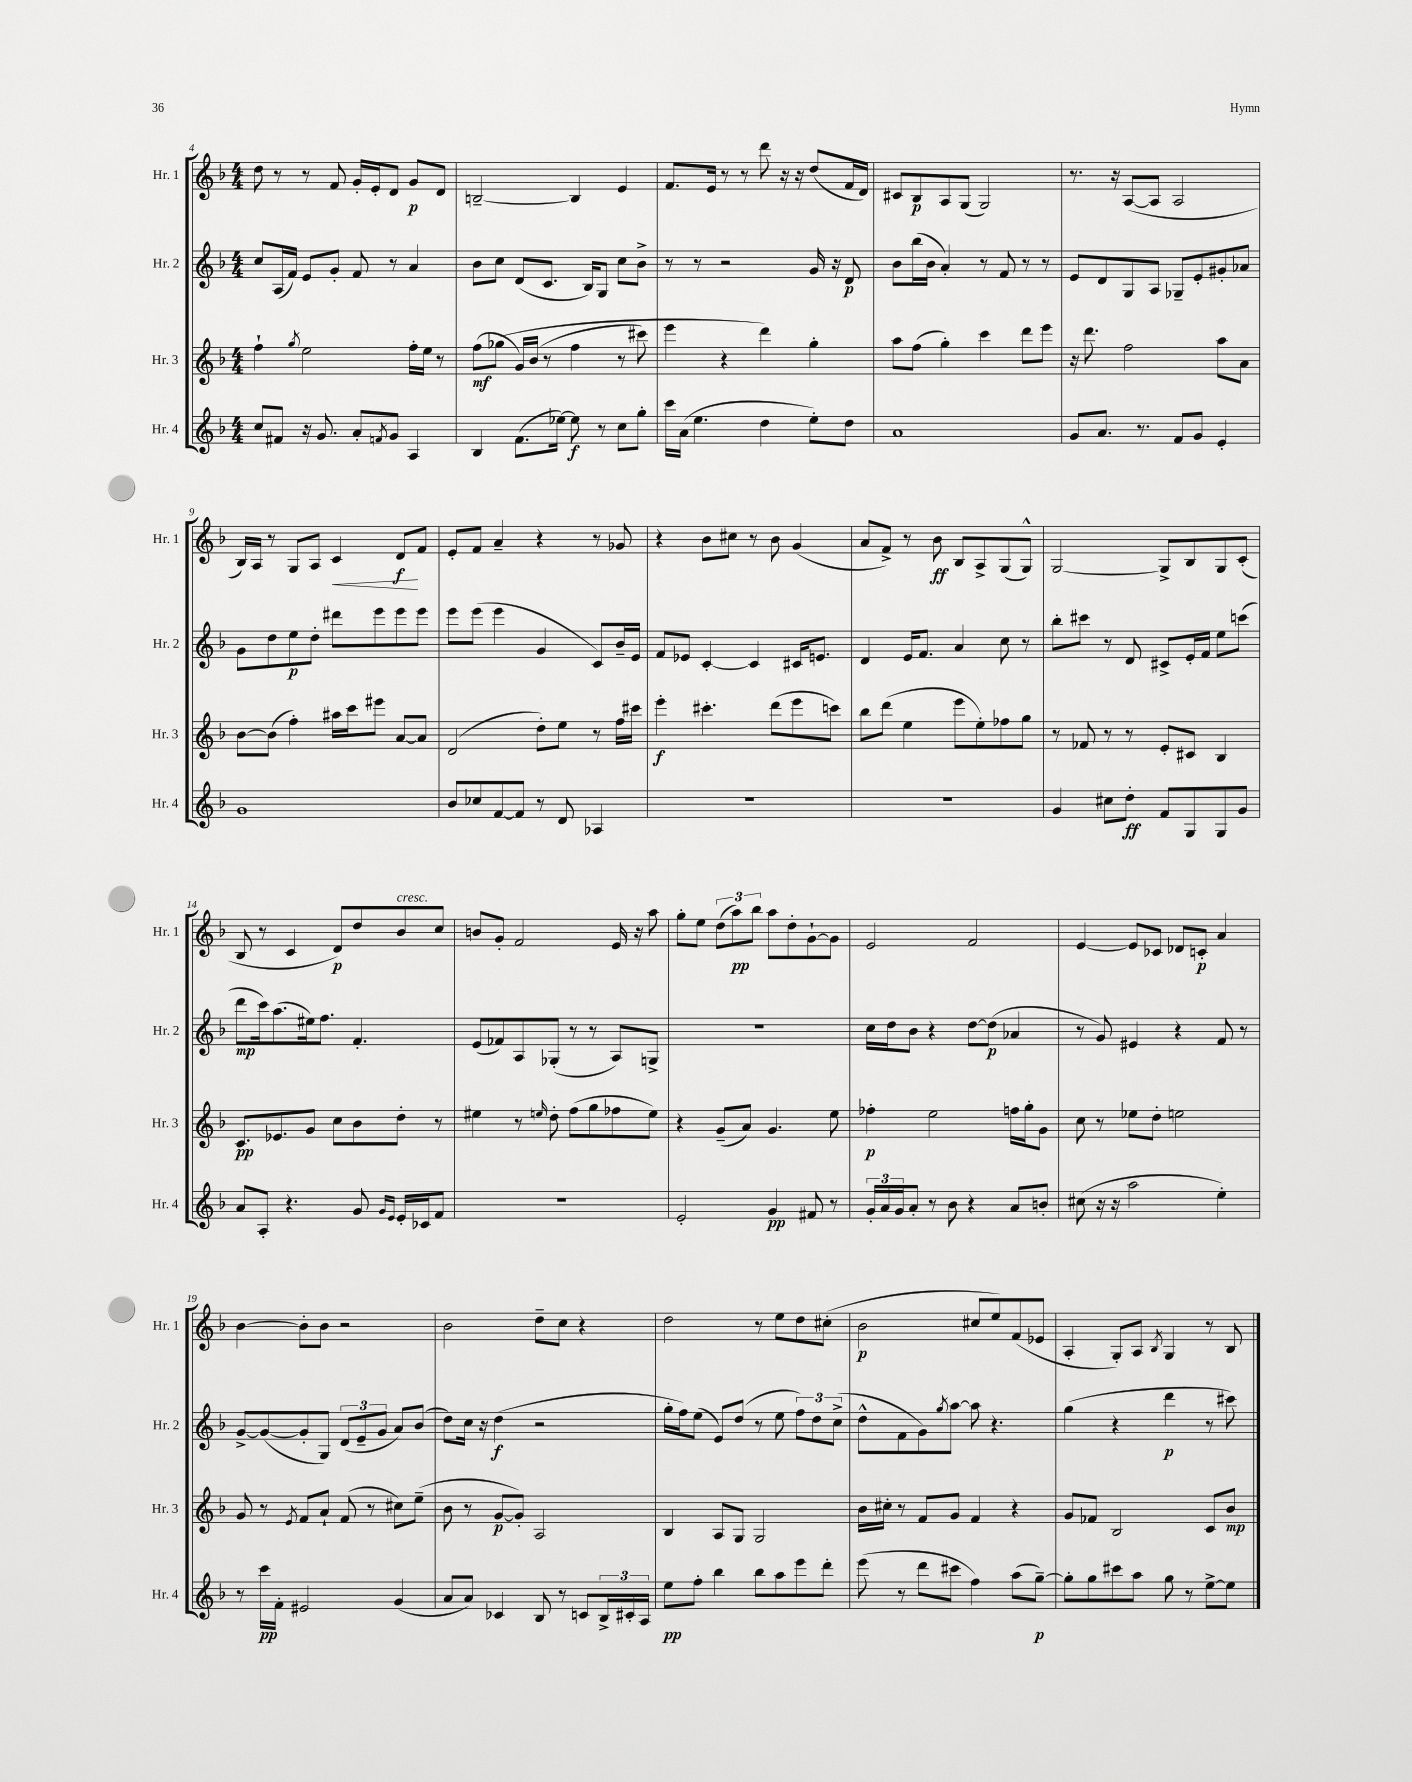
<<
\new StaffGroup <<
\new Staff = "s0" \with { instrumentName = "Hr. 1" shortInstrumentName = "Hr. 1" } {
    \clef treble \key f \major \numericTimeSignature \time 4/4
    d''8 r8 r8 f'8 g'16-. e'16-. d'8 g'8\p d'8 |
    b2~-- b4 e'4 |
    f'8. e'16 r8 r8 d'''8 r16 r16 d''8( f'16 d'16) |
    cis'8 bes8\p a8 g8( g2) |
    r8. r16 a8~( a8 a2 |
    bes16) a16 r8 g8 a8 c'4\< d'8\f\! f'8 |
    e'8-. f'8 a'4-- r4 r8 ges'8 |
    r4 bes'8 cis''8 r8 bes'8 g'4( |
    a'8 f'8->) r8 bes'8\ff bes8 a8-> g8( g8-^) |
    g2~ g8-> bes8 g8 c'8-.( |
    bes8 r8 c'4 d'8\p) d''8 bes'8^\markup { \italic "cresc." } c''8 |
    b'8 g'8-. f'2 e'16 r16 a''8 |
    g''8-. e''8 \tuplet 3/2 { d''8( a''8\pp) bes''8 } a''8 d''8-. g'8~-! g'8 |
    e'2 f'2 |
    e'4~ e'8 ces'8 des'8 c'8-.\p a'4 |
    bes'4~ bes'8-. bes'8 r2 |
    bes'2 d''8-- c''8 r4 |
    d''2 r8 e''8 d''8 cis''8-.( |
    bes'2\p cis''8 e''8) f'8( ees'8 |
    a4-. g8-.) a8 \acciaccatura { bes8 } g4 r8 bes8 \bar "|." |
}
\new Staff = "s1" \with { instrumentName = "Hr. 2" shortInstrumentName = "Hr. 2" } {
    \clef treble \key f \major \numericTimeSignature \time 4/4
    c''8 a16( f'16) e'8 g'8-. f'8 r8 a'4 |
    bes'8 c''8 d'8( c'8. bes16) g8 c''8 bes'8-> |
    r8 r8 r2 g'16 r16 d'8\p |
    bes'8 bes''16( bes'16 a'4-.) r8 f'8 r8 r8 |
    e'8 d'8 g8 a8 ges8-- e'8-. gis'8-. aes'8 |
    g'8 d''8 e''8\p d''8-. dis'''8 e'''8 e'''8 e'''8 |
    e'''8 e'''8( e'''4 g'4 c'8) bes'16-- e'16 |
    f'8 ees'8 c'4~-. c'4 cis'16 e'8. |
    d'4 e'16 f'8. a'4 c''8 r8 |
    bes''8-. cis'''8 r8 d'8 cis'8-> e'16-. f'16 e''8 c'''8( |
    d'''8\mp c'''16) a''8.( eis''16) f''8. f'4.-. |
    e'8( fes'8) a8 ges8-.( r8 r8 a8) g8-> |
    R1 |
    c''16 d''16 bes'8 r4 d''8~ d''8\p( aes'4 |
    r8 g'8) eis'4 r4 f'8 r8 |
    g'8~-> g'8~( g'8-. g8) \tuplet 3/2 { d'8( e'8-- g'8 } a'8) bes'8( |
    d''8) c''16 r16 d''4\f( r2 |
    g''16-. f''16) e''8( e'8) d''8( r8 e''8 \tuplet 3/2 { f''8) d''8 c''8->( } |
    d''8-^ f'8 g'8) \acciaccatura { g''8 } a''8~ a''8 r4. |
    g''4( r4 d'''4\p r8 cis'''8) \bar "|." |
}
\new Staff = "s2" \with { instrumentName = "Hr. 3" shortInstrumentName = "Hr. 3" } {
    \clef treble \key f \major \numericTimeSignature \time 4/4
    f''4-! \acciaccatura { g''8 } e''2 f''16-. e''16 r8 |
    f''8\mf( ges''8\( g'16) bes'16( r8 f''4 r8 cis'''8) |
    e'''4 r4 d'''4\) g''4-. |
    a''8 f''8( g''4-.) c'''4 d'''8 e'''8 |
    r16 d'''8. f''2 a''8 a'8 |
    bes'8~ bes'8( f''4-.) ais''16 c'''16 eis'''8 a'8~ a'8 |
    d'2( d''8-.) e''8 r8 f''16 cis'''16 |
    e'''4-.\f cis'''4.-. d'''8( e'''8 c'''8) |
    bes''8 d'''8( e''4 e'''8 e''8-.) fes''8 g''8 |
    r8 fes'8 r8 r8 e'8-. cis'8 bes4 |
    c'8.\pp ees'8. g'8 c''8 bes'8 d''8-. r8 |
    eis''4 r8 \grace { e''16 } d''8-. f''8( g''8 fes''8 e''8) |
    r4 g'8--( a'8) g'4. e''8 |
    fes''4-.\p e''2 f''16 g''16-. g'8 |
    c''8 r8 ees''8 d''8-. e''2 |
    g'8 r8 \acciaccatura { e'8 } f'8 a'8-! f'8( r8 cis''8) e''8--( |
    bes'8 r8 g'8~\p g'8-.) a2 |
    bes4 a8 g8 g2 |
    bes'16 cis''16-. r8 f'8 g'8 f'4 r4 |
    g'8 fes'8 bes2 c'8 bes'8\mp \bar "|." |
}
\new Staff = "s3" \with { instrumentName = "Hr. 4" shortInstrumentName = "Hr. 4" } {
    \clef treble \key f \major \numericTimeSignature \time 4/4
    c''8 fis'8 r16 g'8. a'8-. \acciaccatura { f'8 } g'8 a4 |
    bes4 f'8.( ees''16~) ees''8\f r8 c''8 g''8-. |
    c'''16 a'16( e''4. d''4 e''8-.) d''8 |
    a'1 |
    g'8 a'8. r8. f'8 g'8 e'4-. |
    g'1 |
    bes'8 ces''8 f'8~ f'8 r8 d'8 aes4 |
    R1 |
    R1 |
    g'4 cis''8 d''8-.\ff f'8 g8 g8 g'8 |
    a'8 a8-. r4. g'8 \grace { g'16 e'16 } e'16-. ces'16 f'8 |
    R1 |
    e'2-. g'4\pp fis'8 r8 |
    \tuplet 3/2 { g'16-. a'16 g'16 } a'8-. r8 bes'8 r4 a'8 b'8-. |
    cis''8( r16 r16 a''2 e''4-.) |
    r8 c'''16\pp f'16-. eis'2 g'4( |
    a'8 a'8) ces'4 bes8 r8 c'8 \tuplet 3/2 { bes16-> cis'16-. a16 } |
    e''8\pp f''8-. bes''4 bes''8 a''8 e'''8 d'''8-. |
    e'''8( r8 d'''8 cis'''8 f''4) a''8( g''8~--\p) |
    g''8-. g''8 cis'''8 a''8 g''8 r8 e''8~-> e''8 \bar "|." |
}
>>
>>
\layout { \context { \Score currentBarNumber = #4 } }
